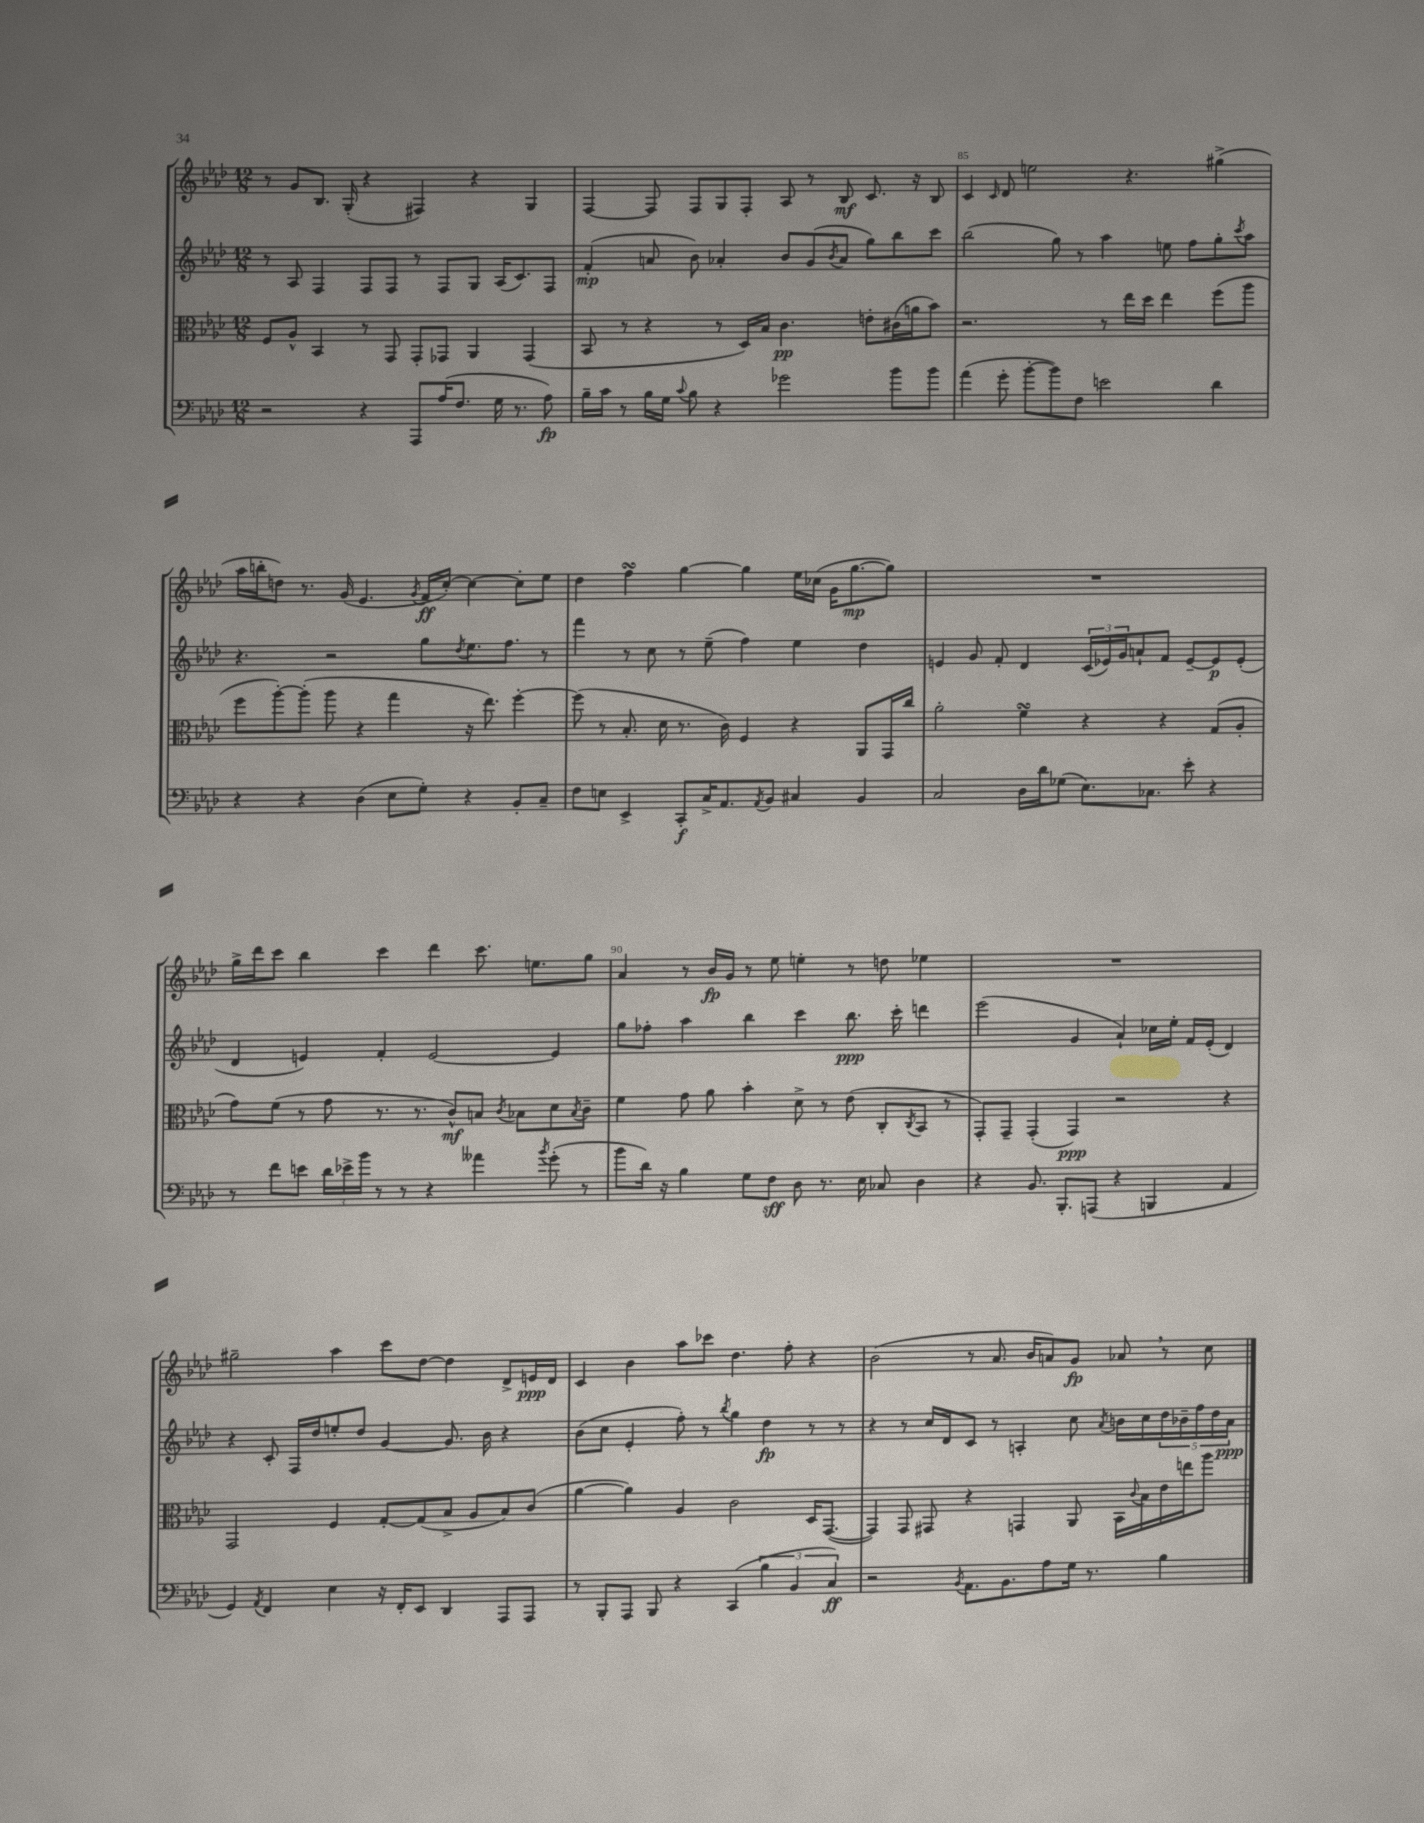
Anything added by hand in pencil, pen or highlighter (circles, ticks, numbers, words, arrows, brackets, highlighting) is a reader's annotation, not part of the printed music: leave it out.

**kern	**dynam	**kern	**dynam	**kern	**dynam	**kern	**dynam
*part4	*part4	*part3	*part3	*part2	*part2	*part1	*part1
*staff4	*staff4	*staff3	*staff3	*staff2	*staff2	*staff1	*staff1
*clefF4	*	*clefC3	*	*clefG2	*	*clefG2	*
*k[b-e-a-d-]	*	*k[b-e-a-d-]	*	*k[b-e-a-d-]	*	*k[b-e-a-d-]	*
*M12/8	*	*M12/8	*	*M12/8	*	*M12/8	*
=83	=83	=83	=83	=83	=83	=83	=83
2r	.	8F/L	.	8r	.	8r	.
.	.	8A-^^/J	.	8A-/	.	8g/L	.
.	.	4BB-/	.	4F/	.	8.B-/J	.
.	.	.	.	.	.	(16G'/	.
4r	.	8r	.	8F/L	.	4r	.
.	.	8GG/	.	8F/J	.	.	.
8AAA-/L	.	8GG'/L	.	8r	.	4F#X/)	.
(16A-/K	.	8GG-X/J	.	8F/L	.	.	.
8.F/J	.	.	.	.	.	.	.
.	.	4AA-/	.	8G/J	.	4r	.
16G\	.	.	.	(16A-/KL	.	.	.
8.r	.	.	.	8.c/)	.	.	.
.	.	(4GG-/	.	.	.	4G/	.
8A-\)	fp	.	.	8F/J	.	.	.
=84	=84	=84	=84	=84	=84	=84	=84
16B-~\LL	.	8BB-/	.	(4f'/	mp	[4F/	.
16c\JJ	.	.	.	.	.	.	.
8r	.	8r	.	.	.	.	.
16B-\LL	.	4r	.	8an/	.	8F/]	.
16G\JJ	.	.	.	.	.	.	.
8qqc/	.	.	.	.	.	.	.
8B-\	.	.	.	8b-\)	.	8F/L	.
4r	.	8r	.	4a-X'/	.	8G/	.
.	.	16D-/LL)	.	.	.	8F'/J	.
.	.	16B-/JJ	.	.	.	.	.
2g-X\	.	4.c\	pp	8b-/L	.	8A-/	.
.	.	.	.	(8g/	.	8r	.
.	.	.	.	8qb-/	.	.	.
.	.	.	.	8a-/J	.	8B-/	mf
.	.	8en'\L	.	8gg\L)	.	8.c/	.
8b-\L	.	(16c#X\L	.	8bb-\	.	.	.
.	.	16an\J	.	.	.	16r	.
8b-\J	.	8b-\J)	.	8ccc\J	.	8B-/	.
=85	=85	=85	=85	=85	=85	=85	=85
(4a-\	.	2.r	.	(2bb-\	.	4c/	.
.	.	.	.	.	.	16qqc/	.
8g'\	.	.	.	.	.	8d-/	.
[8b-'\L	.	.	.	.	.	2een\	.
8b-\])	.	.	.	8gg\)	.	.	.
8F\J	.	.	.	8r	.	.	.
2en\	.	8r	.	4aa-\	.	.	.
.	.	16ee-\LL	.	.	.	4.r	.
.	.	16dd-\JJ	.	.	.	.	.
.	.	4ee-\	.	8een\	.	.	.
.	.	.	.	8ff\L	.	.	.
4d-\	.	(8ff\L	.	8gg'\	.	(4gg#X^\	.
.	.	.	.	8qccc/	.	.	.
.	.	8aa-\J	.	8aa-\J	.	.	.
!!LO:LB:g=z
=86	=86	=86	=86	=86	=86	=86	=86
4r	.	8ff\L	.	4.r	.	16aa-\LL	.
.	.	.	.	.	.	16bbn'\J	.
.	.	[8aa-'\)	.	.	.	8ddn\J)	.
4r	.	(8aa-'\J]	.	.	.	8.r	.
.	.	8aa-\	.	2r	.	.	.
.	.	.	.	.	.	(16g/	.
(4D-\	.	4r	.	.	.	4.e-/	.
8E-\L	.	4gg\	.	.	.	.	.
.	.	.	.	.	.	8qg/	.
8G'\J)	.	.	.	8gg\L	.	16f/LL	ff
.	.	.	.	.	.	[16cc'/JJ)	.
.	.	.	.	8qdd-/	.	.	.
4r	.	16r	.	8.ee-\	.	4cc\_	.
.	.	8.ee-\)	.	.	.	.	.
.	.	.	.	8.ff\J	.	.	.
8BB-'/L	.	[4ff'\	.	.	.	8cc'\L]	.
8C~/J	.	.	.	8r	.	8ee-\J	.
=87	=87	=87	=87	=87	=87	=87	=87
8F\L	.	(8ff\]	.	4fff\	.	4dd-\	.
8En\J	.	8r	.	.	.	.	.
4EE-^/	.	8.B-'/	.	8r	.	4ffsSSS\	.
.	.	.	.	8cc\	.	.	.
.	.	16d-\	.	.	.	.	.
8CC'/L	f	8.r	.	8r	.	[4gg\	.
16C^/K	.	.	.	(8ee-~\	.	.	.
8.AA-/	.	16c\)	.	.	.	.	.
.	.	4F/	.	4ff\)	.	4gg\]	.
8qAA-/	.	.	.	.	.	.	.
8BB-/J	.	.	.	.	.	.	.
4C#X/	.	4r	.	4ee-\	.	16ee-\LL	.
.	.	.	.	.	.	(16cc-X\JJ	.
.	.	.	.	.	.	16g\KL	.
.	.	.	.	.	.	[8.gg\	mp
4BB-/	.	8AA-/L	.	4dd-\	.	.	.
.	.	16GG/L	.	.	.	8gg\J])	.
.	.	16cc/JJ	.	.	.	.	.
=88	=88	=88	=88	=88	=88	=88	=88
2C/	.	2a-'\	.	4en/	.	1.r	.
.	.	.	.	8g/	.	.	.
.	.	.	.	8f'/	.	.	.
16D-\LL	.	4fsSSS\	.	4d-/	.	.	.
16d-\J	.	.	.	.	.	.	.
(8G-X\J	.	.	.	.	.	.	.
8.E-\L)	.	4r	.	(24c/LL	.	.	.
.	.	.	.	24e-X/)	.	.	.
.	.	.	.	24g/J	.	.	.
.	.	.	.	8an`/	.	.	.
8.C-X\J	.	.	.	.	.	.	.
.	.	4r	.	8f/J	.	.	.
8e-'\	.	.	.	[8e-~/L	.	.	.
4r	.	(8G/L	.	8e-/]	p	.	.
.	.	8A-'/J	.	(8e-'/J	.	.	.
!!LO:LB:g=z
=89	=89	=89	=89	=89	=89	=89	=89
8r	.	8g\L)	.	4d-/	.	16gg^\LL	.
.	.	.	.	.	.	16ddd-\J	.
8f\L	.	(8f\J	.	.	.	8ccc\J	.
8en\J	.	8r	.	4en/)	.	4bb-\	.
24d-\LL	.	8g\	.	.	.	.	.
24e-X^\	.	.	.	.	.	.	.
24b-\JJ	.	.	.	.	.	.	.
8r	.	8.r	.	4f'/	.	4ccc\	.
8r	.	.	.	.	.	.	.
.	.	8.r	.	.	.	.	.
4r	.	.	.	[2e/	.	4ddd-\	.
.	.	8c^^/L)	mf	.	.	.	.
4a--X\	.	8Bn/J	.	.	.	8.ccc\	.
.	.	8qc/	.	.	.	.	.
.	.	8B-X\L	.	.	.	.	.
.	.	.	.	.	.	8.een\L	.
8qb-/	.	.	.	.	.	.	.
(8g'\	.	8d-\	.	4e/]	.	.	.
.	.	8qB-/	.	.	.	.	.
8r	.	8c~\J	.	.	.	8gg\J	.
=90	=90	=90	=90	=90	=90	=90	=90
8b-\L	.	4f\	.	8gg\L	.	4a-/	.
16d-\Jk)	.	.	.	8ff-X'\J	.	.	.
16r	.	.	.	.	.	.	.
4B-\	.	8g\	.	4aa-\	.	8r	.
.	.	8a-\	.	.	.	16b-/LL	fp
.	.	.	.	.	.	16g/JJ	.
8G\L	.	4b-'\	.	4bb-\	.	8r	.
8F\J	sff	.	.	.	.	8ee-\	.
8D-\	.	8d-^\	.	4ccc\	.	4een'\	.
8.r	.	8r	.	.	.	.	.
.	.	(8e-\	.	8.bb-\	ppp	8r	.
16E-\	.	.	.	.	.	.	.
8C-X/	.	8C'/L	.	.	.	8ddn\	.
.	.	.	.	16ccc'\	.	.	.
.	.	8qC/	.	.	.	.	.
4D-\	.	8BB-/J	.	4dddn\	.	4ee-X\	.
.	.	8r	.	.	.	.	.
=91	=91	=91	=91	=91	=91	=91	=91
4r	.	8GG'/L)	.	(2eee-\	.	1.r	.
.	.	8GG~/J	.	.	.	.	.
8.BB-/	.	(4GG'/	.	.	.	.	.
8.BBB-'/L	.	.	.	.	.	.	.
.	.	4GG/)	ppp	4g/	.	.	.
(8AAAn/J	.	.	.	.	.	.	.
4r	.	2r	.	4a-`/)	.	.	.
4BBBn/	.	.	.	16cc-X\LL	.	.	.
.	.	.	.	16ee-'\JJ	.	.	.
.	.	.	.	16f/LL	.	.	.
.	.	.	.	(16e-'/JJ	.	.	.
4AA-/	.	4r	.	4d-/)	.	.	.
!!LO:LB:g=z
=92	=92	=92	=92	=92	=92	=92	=92
4GG/)	.	2GG/	.	4r	.	2gg#X~\	.
8qAA-/	.	.	.	.	.	.	.
4FF/	.	.	.	8c'/	.	.	.
.	.	.	.	16F/LL	.	.	.
.	.	.	.	16dd-/J	.	.	.
4E-\	.	4F/	.	8een'/	.	4aa-\	.
.	.	.	.	8dd-/J	.	.	.
16r	.	[8G'/L	.	[4g/	.	8ccc\L	.
16FF'/KL	.	.	.	.	.	.	.
8EE-/J	.	(8G/]	.	.	.	[8dd-\J	.
4DD-/	.	8B-^/J	.	8.g/]	.	4dd-\]	.
.	.	8A-/L	.	.	.	.	.
.	.	.	.	16b-\	.	.	.
8AAA-/L	.	8B-/)	.	4r	.	8d-^/L	.
8AAA-/J	.	(8c/J	.	.	.	16en/L	ppp
.	.	.	.	.	.	16d-/JJ	.
=93	=93	=93	=93	=93	=93	=93	=93
8r	.	[4a-\	.	(8b-\L	.	4c/	.
8BBB-'/L	.	.	.	8cc\J	.	.	.
8AAA-/J	.	4a-\])	.	4e-'/	.	4b-\	.
8BBB-/	.	.	.	.	.	.	.
4r	.	4A-/	.	8ff'\)	.	8aa-\L	.
.	.	.	.	8r	.	8ccc-X\J	.
.	.	.	.	8qbb-/	.	.	.
(4CC/	.	2c\	.	4gg\	.	4.dd-\	.
6B-\	.	.	.	4dd-\	fp	.	.
.	.	.	.	.	.	8ff'\	.
6BB-/	.	.	.	.	.	.	.
.	.	16D-/KL	.	8r	.	4r	.
.	.	([8.GG/J	.	.	.	.	.
6C/)	ff	.	.	.	.	.	.
.	.	.	.	8r	.	.	.
=94	=94	=94	=94	=94	=94	=94	=94
2r	.	4GG/])	.	4r	.	(2b-\	.
.	.	8GG/	.	8r	.	.	.
.	.	8GG#X/	.	16cc/LL	.	.	.
.	.	.	.	16d-/J	.	.	.
8qBB-/	.	.	.	.	.	.	.
8.AA-\L	.	4r	.	8c/J	.	8r	.
.	.	.	.	8r	.	8.a-/	.
8.BB-\	.	.	.	.	.	.	.
.	.	4GGn/	.	4An'/	.	.	.
.	.	.	.	.	.	16b-/KL	.
8A-\	.	.	.	.	.	8an/)	.
16G\Jk	.	8AA-/	.	8cc\	.	8g/J	fp
8.r	.	.	.	.	.	.	.
.	.	.	.	8qa-/	.	.	.
.	.	16BB-\LL	.	16bn\LL	.	8a-X,/	.
.	.	8qqc/	.	.	.	.	.
.	.	16B-\	.	16cc\	.	.	.
4B-\	.	16e-\	.	20dd-\	.	8r	.
.	.	.	.	20b-X~\	.	.	.
.	.	16een\J	.	.	.	.	.
.	.	.	.	20ff\	.	.	.
.	.	8aa-\J	.	.	.	8cc\	.
.	.	.	.	20dd-\	.	.	.
.	.	.	.	20a-\JJ	ppp	.	.
==	==	==	==	==	==	==	==
*-	*-	*-	*-	*-	*-	*-	*-
